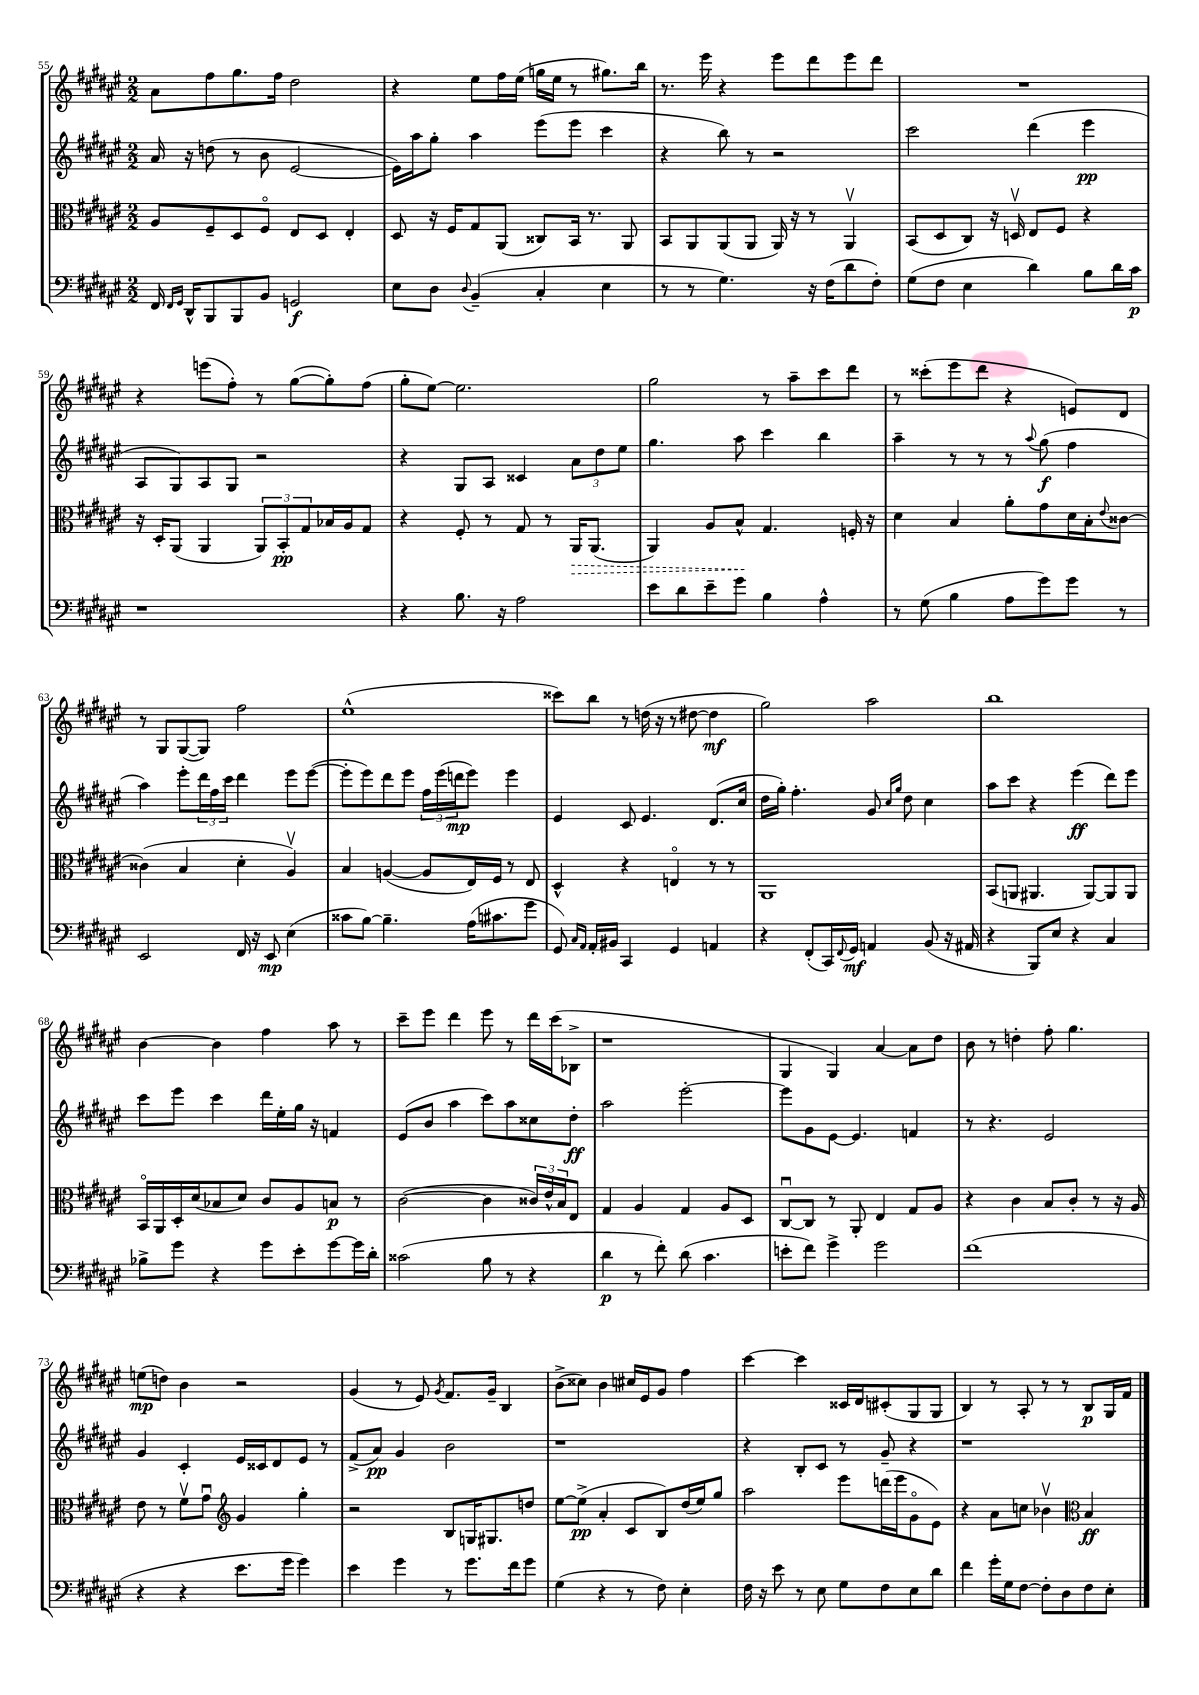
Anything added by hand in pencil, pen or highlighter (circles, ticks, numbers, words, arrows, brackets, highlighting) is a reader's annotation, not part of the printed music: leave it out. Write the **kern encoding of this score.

**kern	**kern	**kern	**kern
*staff4	*staff3	*staff2	*staff1
*clefF4	*clefC3	*clefG2	*clefG2
*k[f#c#g#d#a#e#]	*k[f#c#g#d#a#e#]	*k[f#c#g#d#a#e#]	*k[f#c#g#d#a#e#]
*M2/2	*M2/2	*M2/2	*M2/2
16FF#/	8A#/L	16a#/	8a#\L
16qqFF#/LL	.	.	.
16qqGG#/JJ	.	.	.
16DD#^^/LK	.	16r	.
8BBB/	8F#~/	(8dd\	8ff#\
8BBB/	8D#/	8r	8.gg#\
8BB/J	8F#o/J	8b\	.
.	.	.	16ff#\Jk
2GG/	8E#/L	[2e#/	2dd#\
.	8D#/J	.	.
.	4E#'/	.	.
=	=	=	=
8E#\L	8D#/	16e#\]LL)	4r
.	.	16aa#\J	.
8D#\J	16r	8gg#'\J	.
.	16F#/LK	.	.
8qqD#/	.	.	.
(4BB~/	8G#/	4aa#\	8ee#\L
.	(8AA#/J	.	16ff#\L
.	.	.	(16ee#\JJ
4C#'/	8C##/L)	(8eee#\L	16gg\LL
.	.	.	16ee#\JJ
.	16BB/Jk	8eee#\J	8r
.	8.r	.	.
4E#\	.	4ccc#\	8.gg#\L)
.	8AA#/	.	.
.	.	.	16bb\Jk
=	=	=	=
8r	8BB/L	4r	8.r
8r	8AA#/	.	.
.	.	.	16eee#\
4.G#\)	(8AA#/	8bb\)	4r
.	8AA#/J	8r	.
.	16AA#/)	2r	8eee#\L
.	16r	.	.
16r	8r	.	8ddd#\
(16F#\LK	.	.	.
8d#\	4AA#v/	.	8eee#\
8F#'\J)	.	.	8ddd#\J
=	=	=	=
(8G#\L	(8BB/L	2ccc#\	1r
8F#\J	8D#/	.	.
4E#\	8C#/J)	.	.
.	16r	.	.
.	16Dv/	.	.
4d#\)	8E#/L	(4ddd#\	.
.	8F#/J	.	.
8B\L	4r	4eee#\	.
16d#\L	.	.	.
16c#\JJ	.	.	.
=	=	=	=
1r	16r	8A#/L	4r
.	16D#'/LK	.	.
.	(8AA#/J	8G#/)	.
.	4AA#/	8A#/	(8eee\L
.	.	8G#/J	8ff#'\J)
.	12AA#/L)	2r	8r
.	12BB'/	.	.
.	.	.	([8gg#\L
.	12G#/	.	.
.	16B-/L	.	8gg#'\])
.	16A#/J	.	.
.	8G#/J	.	(8ff#\J
=	=	=	=
4r	4r	4r	8gg#'\L
.	.	.	[8ee#\J)
8.B\	8F#'/	8G#/L	2.ee#\]
.	8r	8A#/J	.
16r	.	.	.
2A#\	8G#/	4c##/	.
.	8r	.	.
.	16AA#/LK	12a#\L	.
.	(8.AA#/J	.	.
.	.	12dd#\	.
.	.	12ee#\J	.
=	=	=	=
8e#\L	4AA#/)	4.gg#\	2gg#\
8d#\	.	.	.
8e#~\	8A#/L	.	.
8g#\J	8B^^/J	8aa#\	.
4B\	4.G#/	4ccc#\	8r
.	.	.	8aa#~\L
4A#^^\	.	4bb\	8ccc#\
.	16F'/	.	8ddd#\J
.	16r	.	.
=	=	=	=
8r	4d#\	4aa#~\	8r
(8G#\	.	.	(8ccc##'\L
4B\	4B/	8r	8eee#\
.	.	8r	8ddd#\J
8A#\L	8a#'\L	8r	4r
.	.	8qqaa#/	.
8g#\)	8g#\	(8gg#\	.
8g#\J	16d#\L	4ff#\	8e/L)
.	16B'\J	.	.
.	8qqe#/	.	.
8r	[8c##\J	.	8d#/J
=	=	=	=
2EE#/	(4c##\]	4aa#\)	8r
.	.	.	8G#/L
.	4B/	8eee#'\L	([8G#/
.	.	24ddd#\L	8G#/]J)
.	.	24ff#\	.
.	.	24ccc#\JJ	.
16FF#/	4d#'\	4ddd#\	2ff#\
16r	.	.	.
8EE#/	.	.	.
(4E#\	4A#v/)	8eee#\L	.
.	.	([8eee#\J	.
=	=	=	=
8c##\L	4B/	8eee#'\]L	(1ee#^^
[8B\J)	.	8eee#\)	.
4.B~\]	([4A/	8ddd#\	.
.	.	8eee#\J	.
.	8A/]L	24ff#\LL	.
.	.	(24eee#\	.
.	.	24ddd\J	.
(16A#\LK	16E#/L)	8eee#\J)	.
8.c#\	16F#/JJ	.	.
.	8r	4eee#\	.
8g#\J	8E#/	.	.
=	=	=	=
8GG#/)	4D#^^/	4e#/	8ccc##\L)
16qqC#/LL	.	.	.
16qqAA#/JJ	.	.	.
16AA#'/LL	.	.	8bb\J
16BB#/JJ	.	.	.
4CC#/	4r	8c#/	8r
.	.	4.e#/	(16dd\
.	.	.	16r
4GG#/	4Eo/	.	8r
.	.	.	[8dd#\
4AA/	8r	(8.d#/L	4dd#\]
.	8r	.	.
.	.	16cc#/Jk	.
=	=	=	=
4r	1AA#	16dd#\LL	2gg#\)
.	.	16gg#'\JJ)	.
.	.	4.ff#'\	.
(8FF#'/L	.	.	.
16CC#/L)	.	.	.
8qqFF#/	.	.	.
16GG#/JJ	.	.	.
4AA/	.	8g#/	2aa#\
.	.	16qqcc#/LL	.
.	.	16qqgg#/JJ	.
.	.	8dd#\	.
(8BB/	.	4cc#\	.
16r	.	.	.
16AA#/	.	.	.
=	=	=	=
4r	(8BB/L	8aa#\L	1bb
.	8AA/J	8ccc#\J	.
8BBB/L)	4.AA#/	4r	.
8E#/J	.	.	.
4r	.	(4eee#\	.
.	[8AA#/L)	.	.
4C#/	8AA#/]	8ddd#\L)	.
.	8AA#/J	8eee#\J	.
=	=	=	=
8B-^\L	16BBo/LL	8ccc#\L	[4b\
.	16AA#/	.	.
8g#\J	16D#'/	8eee#\J	.
.	(16d#/J	.	.
4r	8B-/	4ccc#\	4b\]
.	8d#/J)	.	.
8g#\L	8c#/L	16ddd#\LL	4ff#\
.	.	16ee#'\	.
8e#'\	8A#/	16gg#\JJ	.
.	.	16r	.
[8g#\	8B/J	4f/	8aa#\
16g#\]L	8r	.	8r
16d#'\JJ	.	.	.
=	=	=	=
(2c##\	([2c#\	(8e#/L	8ccc#~\L
.	.	8b/J	8eee#\J
.	.	4aa#\	4ddd#\
8B\	4c#\]	8ccc#\L)	8eee#\
8r	.	8aa#\	8r
4r	24c##/LL)	8cc##\	16ddd#\LL
.	24e#^^/	.	.
.	.	.	(16ccc#\J
.	24B/J	.	.
.	8E#/J	8dd#'\J	8B-^\J
=	=	=	=
4d#\	4G#/	2aa#\	1r
8r	4A#/	.	.
8f#'\)	.	.	.
(8d#\	4G#/	[2eee#'\	.
4.c#\	.	.	.
.	8A#/L	.	.
.	8D#/J	.	.
=	=	=	=
8e'\L	[8C#u/L	8eee#\]L	4G#/
8f#\J)	8C#/]J	8g#\	.
4g#^\	8r	[8e#\J	4G#/)
.	8AA#'/	4.e#/]	.
2g#\	4E#/	.	[4a#/
.	8G#/L	4f/	8a#\]L
.	8A#/J	.	8dd#\J
=	=	=	=
(1f#	4r	8r	8b\
.	.	4.r	8r
.	4c#\	.	4dd'\
.	8B/L	2e#/	8ff#'\
.	8c#'/J	.	4.gg#\
.	8r	.	.
.	16r	.	.
.	16A#/	.	.
=	=	=	=
4r	8e#\	4g#/	(8ee\L
.	8r	.	8dd\J)
4r	8f#v\L	4c#'/	4b\
.	8g#u\J	.	.
*	*clefG2	*	*
8.e#\L	4g#/	16e#/LL	2r
.	.	16c##/J	.
.	.	8d#/	.
16g#\Jk	.	.	.
4g#\)	4gg#'\	8e#/J	.
.	.	8r	.
=	=	=	=
4e#\	2r	(8f#^/L	(4g#/
.	.	8a#/J)	.
4g#\	.	4g#/	8r
.	.	.	8e#/)
.	.	.	8qg#/
8r	8B/L	2b\	8.f#/L
8.g#\L	16G/K	.	.
.	8.G#/	.	16g#~/Jk
.	.	.	4B/
16f#\k	.	.	.
8g#\J	8dd/J	.	.
=	=	=	=
(4G#\	[8ee#\L	1r	(8b^\L
.	(8ee#^\]J	.	8cc##\J)
4r	4a#'/	.	4b\
8r	8c#/L	.	16cc#/LL
.	.	.	16e#/J
8F#\)	8B/)	.	8g#/J
4E#'\	(16dd#/L	.	4ff#\
.	16ee#/J)	.	.
.	8gg#/J	.	.
=	=	=	=
16F#\	2aa#\	4r	[4ccc#\
16r	.	.	.
8e#\	.	.	.
8r	.	8B'/L	4ccc#\]
8E#\	.	8c#/J	.
8G#\L	8eee#\L	8r	16c##/LL
.	.	.	16d#/J
8F#\	(16ddd\L	8g#~/	(8c#'/
.	16eee#\J	.	.
8E#\	8g#o\	4r	8G#/
8d#\J	8e#\J)	.	8G#/J
=	=	=	=
4f#\	4r	1r	4B/)
16g#'\LL	8a#\L	.	8r
16G#\J	.	.	.
[8F#\J	8cc\J	.	8A#'/
8F#'\]L	4b-v\	.	8r
8D#\	.	.	8r
*	*clefC3	*	*
8F#\	4B/	.	8B/L
8E#'\J	.	.	16G#/L
.	.	.	16f#/JJ
==	==	==	==
*-	*-	*-	*-
